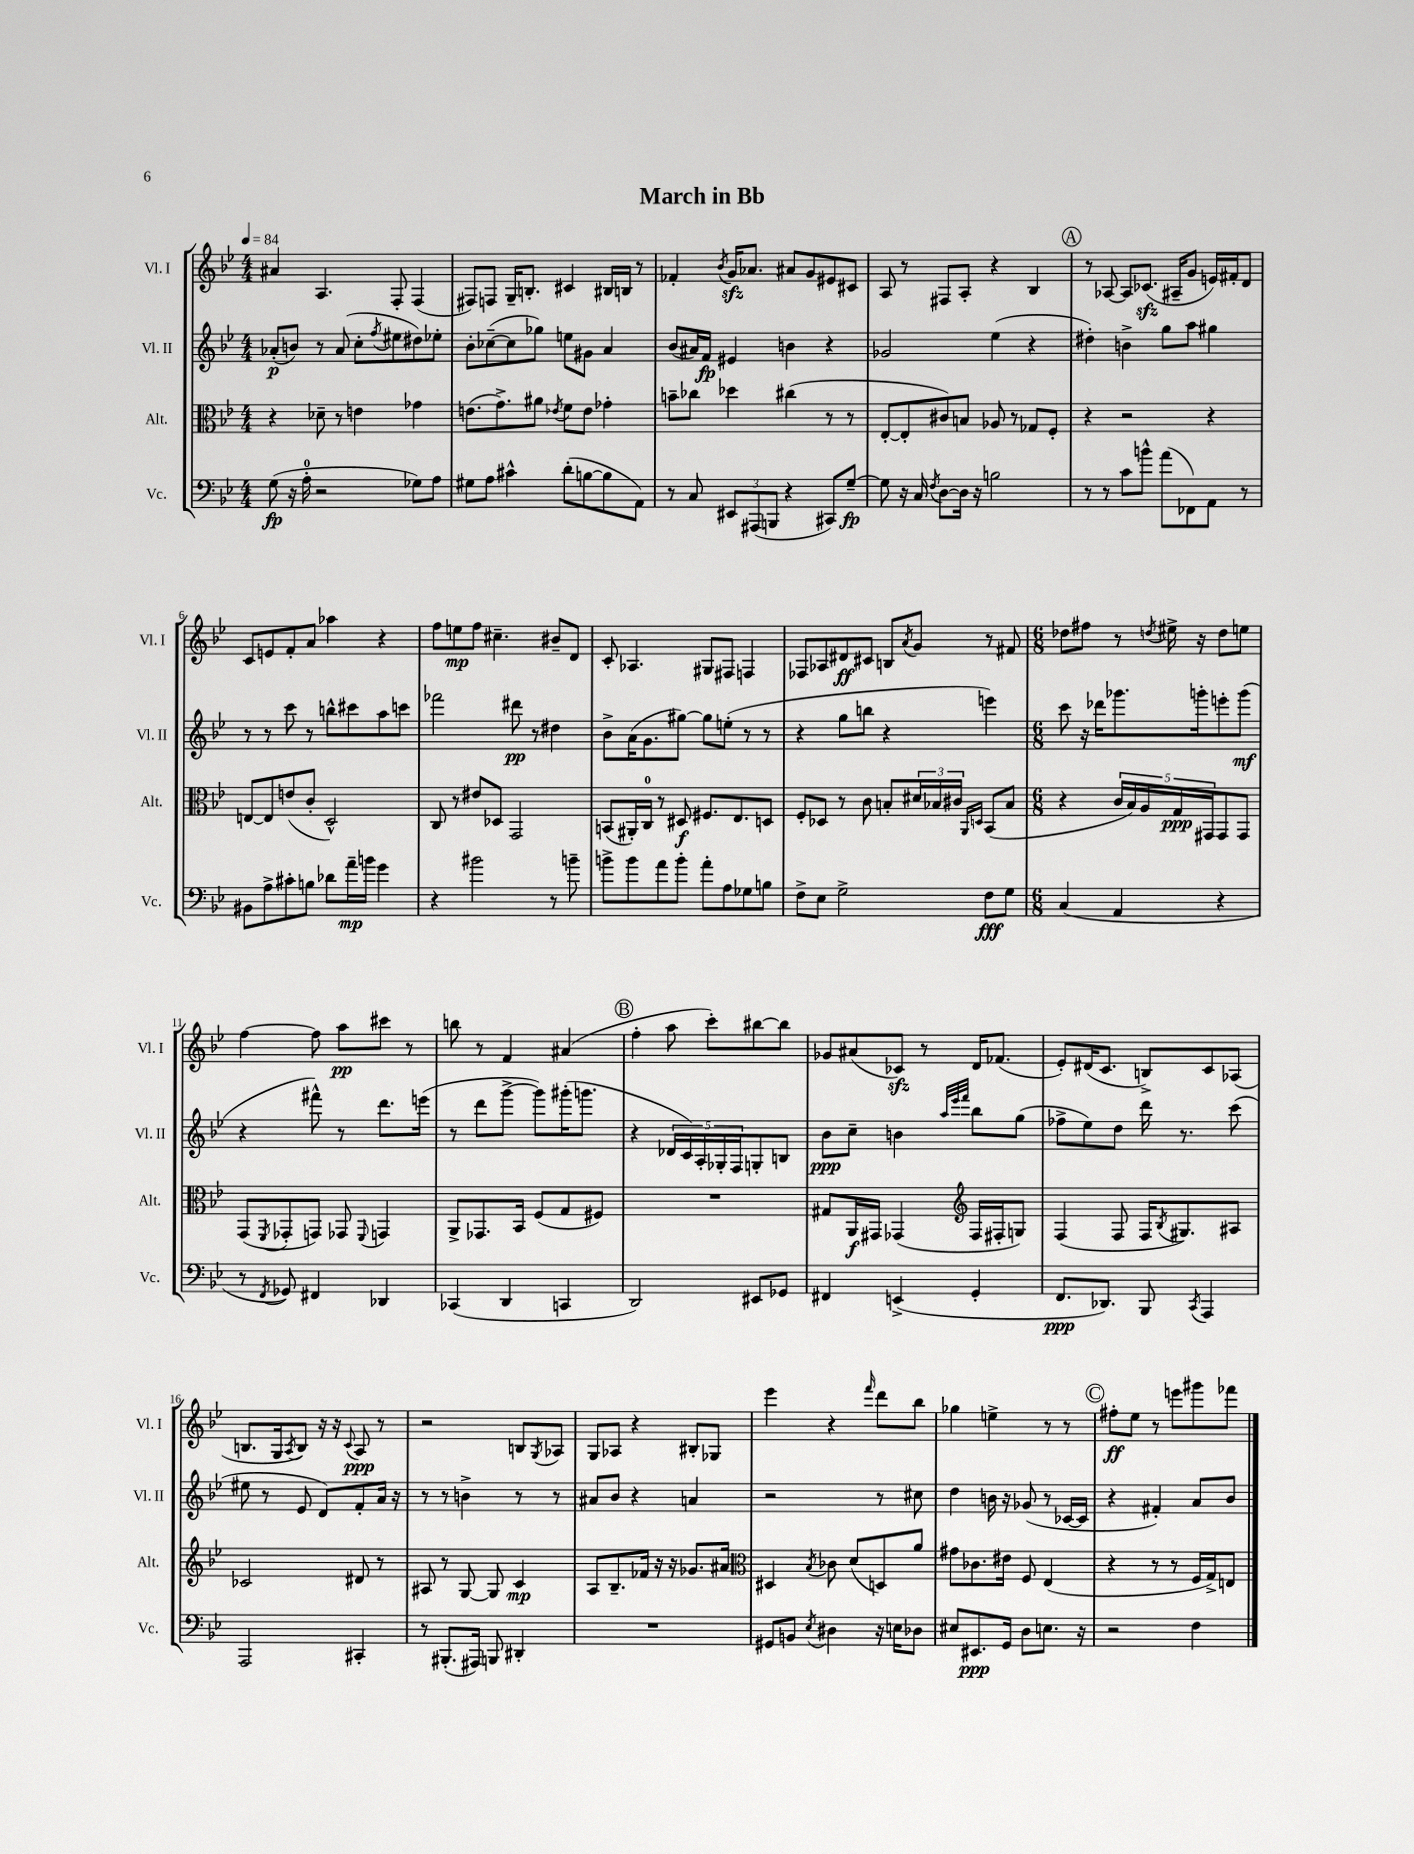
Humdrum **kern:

**kern	**kern	**kern	**kern
*staff4	*staff3	*staff2	*staff1
*clefF4	*clefC3	*clefG2	*clefG2
*k[b-e-]	*k[b-e-]	*k[b-e-]	*k[b-e-]
*M4/4	*M4/4	*M4/4	*M4/4
*MM84	*MM84	*MM84	*MM84
(8G\	4r	(8a-'/L	4a#/
16r	.	8b/J)	.
16A'\	.	.	.
2r	8d-~\	8r	4.A/
.	8r	(8a-/	.
.	4e\	8cc'\L	.
.	.	8qff/	.
.	.	8ee#\	8F'/
8G-\L)	4g-\	8dd#\)	(4F/
8A\J	.	8ee-'\J	.
=	=	=	=
8G#\L	(8.e\L	8b-'\L	8F#/L)
8A\J	.	([8cc-~\	8F/J
.	8.g^\)	.	.
4c#^^\	.	8cc-\]	16G~/LK
.	.	.	8.B'/J
.	8a#\J	8gg-\J)	.
.	8qe-/	.	.
(8d'\L	8f\L	8ee\L	4c#/
[8B\	8e-\J	8g#\J	.
8B\]	4g-'\	4a/	16B#/LL
.	.	.	16B/JJ
8AA\J)	.	.	8r
=	=	=	=
8r	8b~\L	(8b-/L	4f-'/
8C/	8cc-\J	16a#/L)	.
.	.	16f/JJ	.
.	.	.	8qb-/
12EE#/L	4dd-\	4e#/	16g/LK
.	.	.	8.a-/J
(12AAA#/	.	.	.
12BBB/J	.	.	.
4r	(4cc#\	4b\	8a#/L
.	.	.	8g/
8CC#/L)	8r	4r	8e#/
[8G~/J	8r	.	8c#/J
=	=	=	=
8G\]	[8E-'/L	2g-/	8A/
16r	8E-'/]	.	8r
16C/	.	.	.
8qF/	.	.	.
[8D\L	8c#/)	.	8F#/L
16D\]Jk	8B/J	.	8A'/J
16r	.	.	.
2B\	8A-/	(4ee-\	4r
.	8r	.	.
.	8G-/L	4r	4B-/
.	8F'/J	.	.
=	=	=	=
8r	4r	4dd#'\)	8r
8r	.	.	[8A-/
8c\L	2r	4b^\	8A-/]L
8b^^\J	.	.	(8.c-/J
(8a\L	.	8gg\L	.
.	.	.	16A#~/LK
8FF-\)	.	8aa\J	8g/J
8AA\J	4r	4gg#\	16e/LL)
.	.	.	16f#'/J
8r	.	.	8d/J
=	=	=	=
8BB#\L	[8E/L	8r	8c/L
8A^\	8E/]	8r	8e/
8c#'\	(8e/	8ccc\	8f'/
8B\J	8c'/J	8r	8a/J
8d-\L	2D^^/)	8bb^^\L	4aa-\
16a~\L	.	8ccc#\	.
16b\JJ	.	.	.
4g\	.	8aa\	4r
.	.	8ccc\J	.
=	=	=	=
4r	8C/	2fff-\	8ff\L
.	8r	.	8ee\
2b#\	8e#/L	.	8ff\J
.	8D-/J	.	4.cc#~\
.	2GG/	8ddd#\	.
.	.	8r	.
8r	.	4dd#\	8b#~/L
8b~\	.	.	8d/J
=	=	=	=
8b^\L	(8BB/L	8b-^\L	8c'/
8b\	16AA#'/L)	(16a\K	4.A-/
.	16C/JJ	8.g\	.
8a\	8r	.	.
8b'\J	8D#/	[8gg#\J)	.
8a'\L	8.F#/L	8gg#\]L	8G#/L
8A\	.	(8ee'\J	8F#/J
.	8.E-/	.	.
8G-\	.	8r	4F/
8B\J	8D/J	8r	.
=	=	=	=
8F^\L	8F'/L	4r	8F-/L
8E-\J	8D-/J	.	8A-/
2G^\	8r	8gg\L	8d#/
.	8c\	8bb\J	8c#/J
.	8B'/L	4r	8B/L
.	.	.	8qa/
.	24d#/L	.	8g/J
.	24B-/	.	.
.	24c#/JJ	.	.
.	16qqAA/LL	.	.
.	16qqD/JJ	.	.
8F\L	(8BB-/L	4eee\)	8r
8G\J	8B-/J	.	8f#/
=	=	=	=
*M6/8	*M6/8	*M6/8	*M6/8
(4C/	4r	8ccc\	8dd-\L
.	.	16r	8ff#\J
.	.	16ddd-\LK	.
4AA/	20c/LL	8.ggg-\	8r
.	20B-/)	.	.
.	20A/	.	.
.	.	.	8qdd/
.	.	.	16ee#^\
.	20G/	.	.
.	.	16ggg'\k	16r
.	20GG#/J	.	.
4r	8GG#/	8eee'\	8dd\L
.	8GG#/J	(8ggg\J	8ee\J
=	=	=	=
8r	(8GG/L	4r	[4ff\
8qFF/	8qFF/	.	.
8GG-/)	8GG-'/	.	.
4FF#/	8GG/J)	8fff#^^\)	8ff\]
.	8GG-/	8r	8aa\L
.	8qqFF/	.	.
4DD-/	4GG/	8.ddd\L	8ccc#\J
.	.	.	8r
.	.	(16eee\Jk	.
=	=	=	=
(4CC-/	8AA^/L	8r	8bb\
.	8.GG-/	8ddd\L	8r
4DD/	.	[8ggg^\J	4f/
.	16BB-/Jk	.	.
.	(8F/L	8ggg\]L)	.
4CC/	8G/	(16ggg#'\K	(4a#/
.	.	8.ggg\J	.
.	8F#/J)	.	.
=	=	=	=
2DD/)	2.r	4r	4ff'\
.	.	20d-/LL	8aa\
.	.	20c/)	.
.	.	20A'/	.
.	.	.	8ccc'\L)
.	.	20G-'/	.
.	.	20F/J	.
8EE#/L	.	8G'/	[8bb#\
8GG-/J	.	8B/J	8bb#\]J
=	=	=	=
4FF#/	8G#/L	8b-\L	8g-/L
.	16AA/L	8cc~\J	(8a#/
.	16GG#/JJ	.	.
(4EE^/	(4GG-/	4b\	8c-/J)
.	.	.	8r
*	*clefG2	*	*
.	.	32qqaa/LLL	.
.	.	32qqeee-/	.
.	.	32qqfff/JJJ	.
4GG'/	16F/LL	8bb-\L	16d/LK
.	16F#'/J	.	(8.f-/J
.	8G/J)	(8gg\J	.
=	=	=	=
8.FF/L	(4F/	8ff-^\L	8e-'/L)
.	.	8ee-\)	(16d#/K
8.DD-/J)	.	.	8.c/J
.	8F/	8dd\J	.
8BBB-/	16F/LK	16ddd\	8B^/L)
.	8qB-/	.	.
.	8.G#/)	8.r	.
8qCC/	.	.	.
4AAA/	.	.	8c/
.	8A#/J	(8ccc\	(8A-/J
=	=	=	=
2AAA/	2c-/	8ee#\	8.B/L
.	.	8r	.
.	.	.	16G/k
.	.	.	8qA/
.	.	8e-/	8B/J)
.	.	8d/L)	16r
.	.	.	16r
.	.	.	8qqc/
4CC#'/	8d#/	8f'/	8A/
.	8r	16a/Jk	8r
.	.	16r	.
=	=	=	=
8r	8A#/	8r	2r
(8.BBB#'/L	8r	8r	.
.	[8G/	4b^\	.
16AAA#/Jk)	.	.	.
8BBB/	8G/]	.	.
4DD#'/	4c/	8r	8B/L
.	.	.	8qG/
.	.	8r	8A-/J
=	=	=	=
2.r	8A/L	8a#/L	8G/L
.	8.B-~/	8b-/J	8A-/J
.	.	4r	4r
.	16f-/Jk	.	.
.	16r	.	.
.	16r	.	.
.	8.g-/L	4a/	8B#'/L
.	.	.	8G-/J
.	16a#/Jk	.	.
=	=	=	=
*	*clefC3	*	*
8GG#/L	4D#/	2r	4eee-\
8BB/J	.	.	.
8qE-/	8qB-/	.	.
4D#\	8c-\	.	4r
.	(8d/L	.	.
.	.	.	16qqfff/
16r	8D/)	8r	8ddd\L
16E\LK	.	.	.
8D-\J	8a/J	8cc#\	8bb-\J
=	=	=	=
8E#/L	8g#\L	4dd\	4gg-\
8.EE#/	8.c-\	.	.
.	.	16b\	4ee^\
16GG/Jk	16e#\Jk	16r	.
8D\L	8F/	(8g-/	.
8.E\J	(4E-/	8r	8r
.	.	[16c-/LL	8r
16r	.	16c-/]JJ	.
=	=	=	=
2r	4r	4r	8ff#'\L
.	.	.	8ee-\J
.	8r	4f#'/)	8r
.	8r	.	8eee\L
4F\	16F/LL	8a/L	8ggg#\
.	16G^/J)	.	.
.	8E/J	8b-/J	8fff-\J
==	==	==	==
*-	*-	*-	*-
